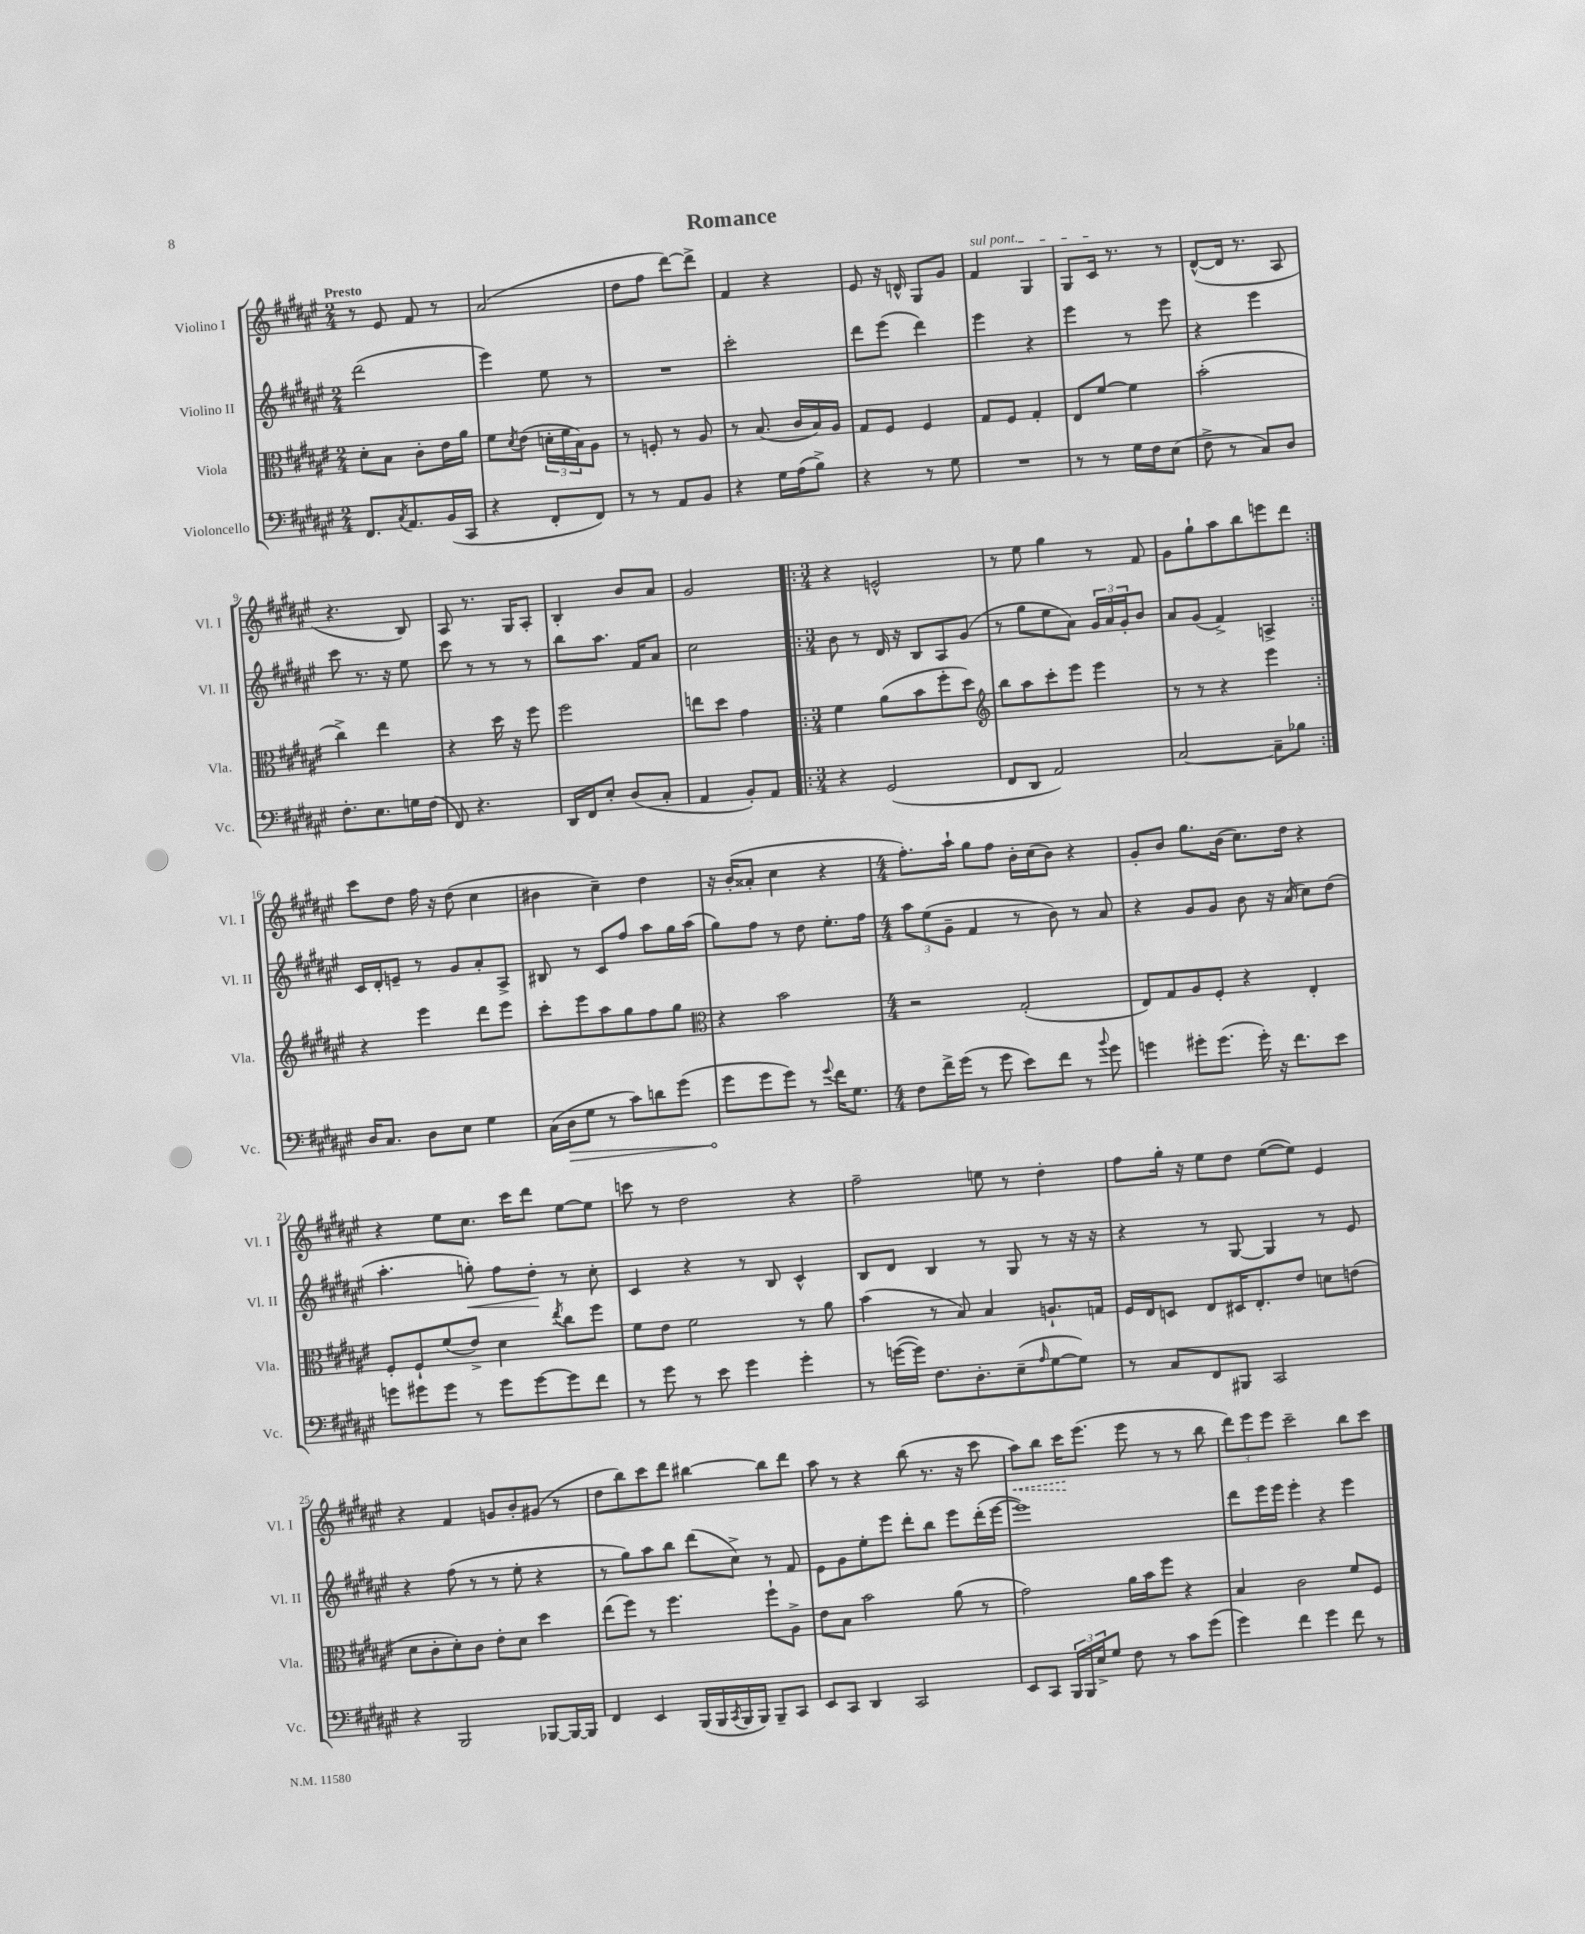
\header { title = "Romance" }
<<
\new StaffGroup <<
\new Staff = "s0" \with { instrumentName = "Violino I" shortInstrumentName = "Vl. I" } {
    \clef treble \key fis \major \numericTimeSignature \time 2/4 \tempo "Presto"
    r8 eis'8 fis'8 r8 |
    ais'2( |
    dis''8 fis''8 dis'''8~) dis'''8-> |
    fis'4 r4 |
    eis'8 r16 d'16-^ gis8 gis'8 |
    \once \override TextSpanner.bound-details.left.text = \markup { \italic "sul pont." } fis'4\startTextSpan gis4 |
    gis8 cis'16\stopTextSpan r8. r8 |
    dis'8~-^( dis'16 r8. ais8 |
    r4. b8) |
    ais8 r8. gis16 ais8-. |
    b4-. b'8 ais'8 |
    gis'2 |
    \repeat volta 2 { \numericTimeSignature \time 3/4 r4 e'2-^ |
    r8 eis''8 gis''4 r8 fis'8 |
    gis'8 gis''8-! ais''8 b''8 e'''8 dis'''8 | }
    cis'''8 dis''8 fis''16 r16 dis''8( cis''4 |
    bis'4 cis''4--) dis''4 |
    r16 b'16-.( aisis'8-. cis''4 r4 |
    \numericTimeSignature \time 4/4 fis''8.-.) ais''16-! gis''8 fis''8 b'16-. cis''16( b'8) r4 |
    gis'8-. b'8 gis''8. b'16( cis''8.) dis''16 r4 |
    r4 eis''8 cis''8. cis'''16 dis'''8 eis''8~ eis''8 |
    c'''8 r8 dis''2 r4 |
    fis''2-- e''8 r8 dis''4-. |
    fis''8 gis''16-. r16 eis''8 dis''8 eis''8~( eis''8) eis'4 |
    r4 fis'4 g'8 b'8-. gis'8( r8 |
    dis''8 b''8) cis'''8 dis'''8 bis''4~ bis''8 dis'''8 |
    ais''8 r8 r4 b''8( r8. r16 cis'''8 |
    \once \override Hairpin.style = #'dashed-line ais''8\<) b''8 cis'''16\! eis'''8.( eis'''8 r8 r8 b''8 |
    \tuplet 3/2 { dis'''8) eis'''8 eis'''8 } cis'''2-- b''8 cis'''8 \bar "|." |
}
\new Staff = "s1" \with { instrumentName = "Violino II" shortInstrumentName = "Vl. II" } {
    \clef treble \key fis \major \numericTimeSignature \time 2/4
    dis'''2( |
    eis'''4) eis''8 r8 |
    R2 |
    cis'''2-. |
    dis'''8 eis'''8( dis'''4) |
    eis'''4 r4 |
    eis'''4 r8 eis'''8 |
    r4 eis'''4 |
    cis'''8 r8. r16 eis''8 |
    cis'''8 r8 r8 r8 |
    b''8 ais''8. fis'16 ais'8 |
    cis''2 |
    \repeat volta 2 { \numericTimeSignature \time 3/4 b'8 r8 dis'16 r16 b8 ais8 gis'8( |
    r8 gis''8 eis''8 ais'8) \tuplet 3/2 { gis'16 ais'16 gis'16-. } b'8 |
    ais'8 gis'8( fis'4->) a4-> | }
    cis'16 dis'16-. e'8-- r8 gis'8 ais'8-. ais8-> |
    bis8 r8 cis'8 fis''8 ais''8 gis''16 ais''16( |
    gis''8) fis''8 r8 dis''8 eis''8.-. fis''16 |
    \numericTimeSignature \time 4/4 \tuplet 3/2 { ais''8 eis''8( gis'8-- } fis'4 r8 b'8) r8 ais'8 |
    r4 gis'8 gis'8 b'8 r16 ais'16( cis''8) dis''8( |
    ais''4.-. g''8-.\<) fis''8 dis''8-.\! r8 cis''8-. |
    cis'4 r4 r8 b8 cis'4-^ |
    b8 dis'8 b4 r8 gis8 r8 r16 r16 |
    r4 r8 gis8~ gis4 r8 eis'8 |
    r4 fis''8( r8 r8 eis''8-. r4 |
    r8 gis''8) ais''8 b''8 dis'''8( cis''8->) r8 fis'8 |
    eis'8 gis'8 eis''8-. eis'''8 dis'''8-. b''8 eis'''8 dis'''16-.( eis'''16~ |
    eis'''1) |
    dis'''8 eis'''16 eis'''16 eis'''4-. r4 eis'''4 \bar "|." |
}
\new Staff = "s2" \with { instrumentName = "Viola" shortInstrumentName = "Vla." } {
    \clef alto \key fis \major \numericTimeSignature \time 2/4
    dis'8-. b8 cis'8-. eis'16 ais'16 |
    fis'8 \acciaccatura { dis'8 } eis'8( \tuplet 3/2 { d'16-. fis'16 b16) } ais8 |
    r8 f8-. r8 ais8 |
    r8 b8.( cis'16 b16) ais16 |
    gis8 fis8 fis4 |
    gis8 fis8 gis4-. |
    eis8 fis'8~ fis'4 |
    b'2-.( |
    cis''4->) eis''4 |
    r4 dis''16 r16 fis''8 |
    fis''2 |
    e''8 dis''8 gis'4 |
    \repeat volta 2 { \numericTimeSignature \time 3/4 fis'4 ais'8( b'8 fis''8-. dis''8) |
    \clef treble b''8 ais''8 cis'''8-. eis'''8 eis'''4 |
    r8 r8 r4 eis'''4 | }
    r4 eis'''4 dis'''8 eis'''8 |
    cis'''8-. eis'''8 ais''8 gis''8 fis''8 gis''8 |
    \clef alto r4 b'2 |
    \numericTimeSignature \time 4/4 r2 gis2-.( |
    eis8) gis8 ais8 fis8-. r4 eis4-. |
    fis8-. fis8-! fis'8( eis'8->) dis'4 \acciaccatura { eis''8 } cis''8 fis''8 |
    fis'8 eis'8 fis'2 r8 ais'8 |
    b'4( r8 b8) b4 a8.-! g16 |
    fis16 eis16 d8 eis8 dis16 eis8.-. eis'8 d'8 e'8( |
    dis'8 cis'8-. dis'8-.) cis'8 eis'8-. dis'8 dis''4 |
    eis''8( fis''8) r8 fis''4. fis''8-! ais8-> |
    eis'8 b8 b'2 ais'8( r8 |
    gis'2) ais'16 b'16 fis''8 r4 |
    b4 cis'2 fis'8 fis8 \bar "|." |
}
\new Staff = "s3" \with { instrumentName = "Violoncello" shortInstrumentName = "Vc." } {
    \clef bass \key fis \major \numericTimeSignature \time 2/4
    fis,8. \acciaccatura { cis8 } ais,8. b,16( cis,16 |
    r4 fis,8-. fis,8) |
    r8 r8 ais,8 b,8 |
    r4 gis16 ais16( b8->) |
    r4 r8 gis8 |
    R2 |
    r8 r8 gis16 fis16 eis8( |
    fis8-> r8 cis8) dis8 |
    fis8.-. eis8. g16 fis16( |
    fis,8) r4. |
    dis,16 fis,16 eis8-. dis8( cis8-. |
    ais,4 b,8-.) ais,8 |
    \repeat volta 2 { \numericTimeSignature \time 3/4 r4 gis,2( |
    fis,8 dis,8 ais,2) |
    cis2~ cis8-- bes8 | }
    dis16 cis8. dis8 eis8 gis4 |
    cis16( \once \override Hairpin.circled-tip = ##t dis16\> gis8 r8 cis'8) d'8 gis'8( |
    gis'8\! gis'8 gis'8) r8 \appoggiatura { gis'8 } fis'16 gis8. |
    \numericTimeSignature \time 4/4 fis8 fis'16-> gis'16( r8 gis'8 eis'8) fis'8 r8 \appoggiatura { b'8 } gis'8 |
    g'4 gis'8-. gis'8.( gis'16-.) r16 fis'8. eis'8 |
    g'8 gis'8 gis'8 r8 gis'8 gis'8~ gis'8 fis'8 |
    r8 gis'8 r8 eis'8 gis'4 gis'4-. |
    r8 g'16~( g'16) fis8. dis8.-. eis8--( \grace { ais16 } gis8~ gis8) |
    r8 cis8 fis,8 bis,,8 cis,2 |
    r4 b,,2 bes,,8~ bes,,16~ bes,,16 |
    fis,4 eis,4 b,,16( b,,16 \acciaccatura { cis,8 } b,,16 b,,16) b,,8-- cis,8 |
    eis,8 cis,8 dis,4 cis,2 |
    eis,8 cis,8 \tuplet 3/2 { b,,16 b,,16 eis16-> } gis8 fis8 r8 cis'8 gis'8( |
    gis'4) fis'4 gis'4 fis'8 r8 \bar "|." |
}
>>
>>
